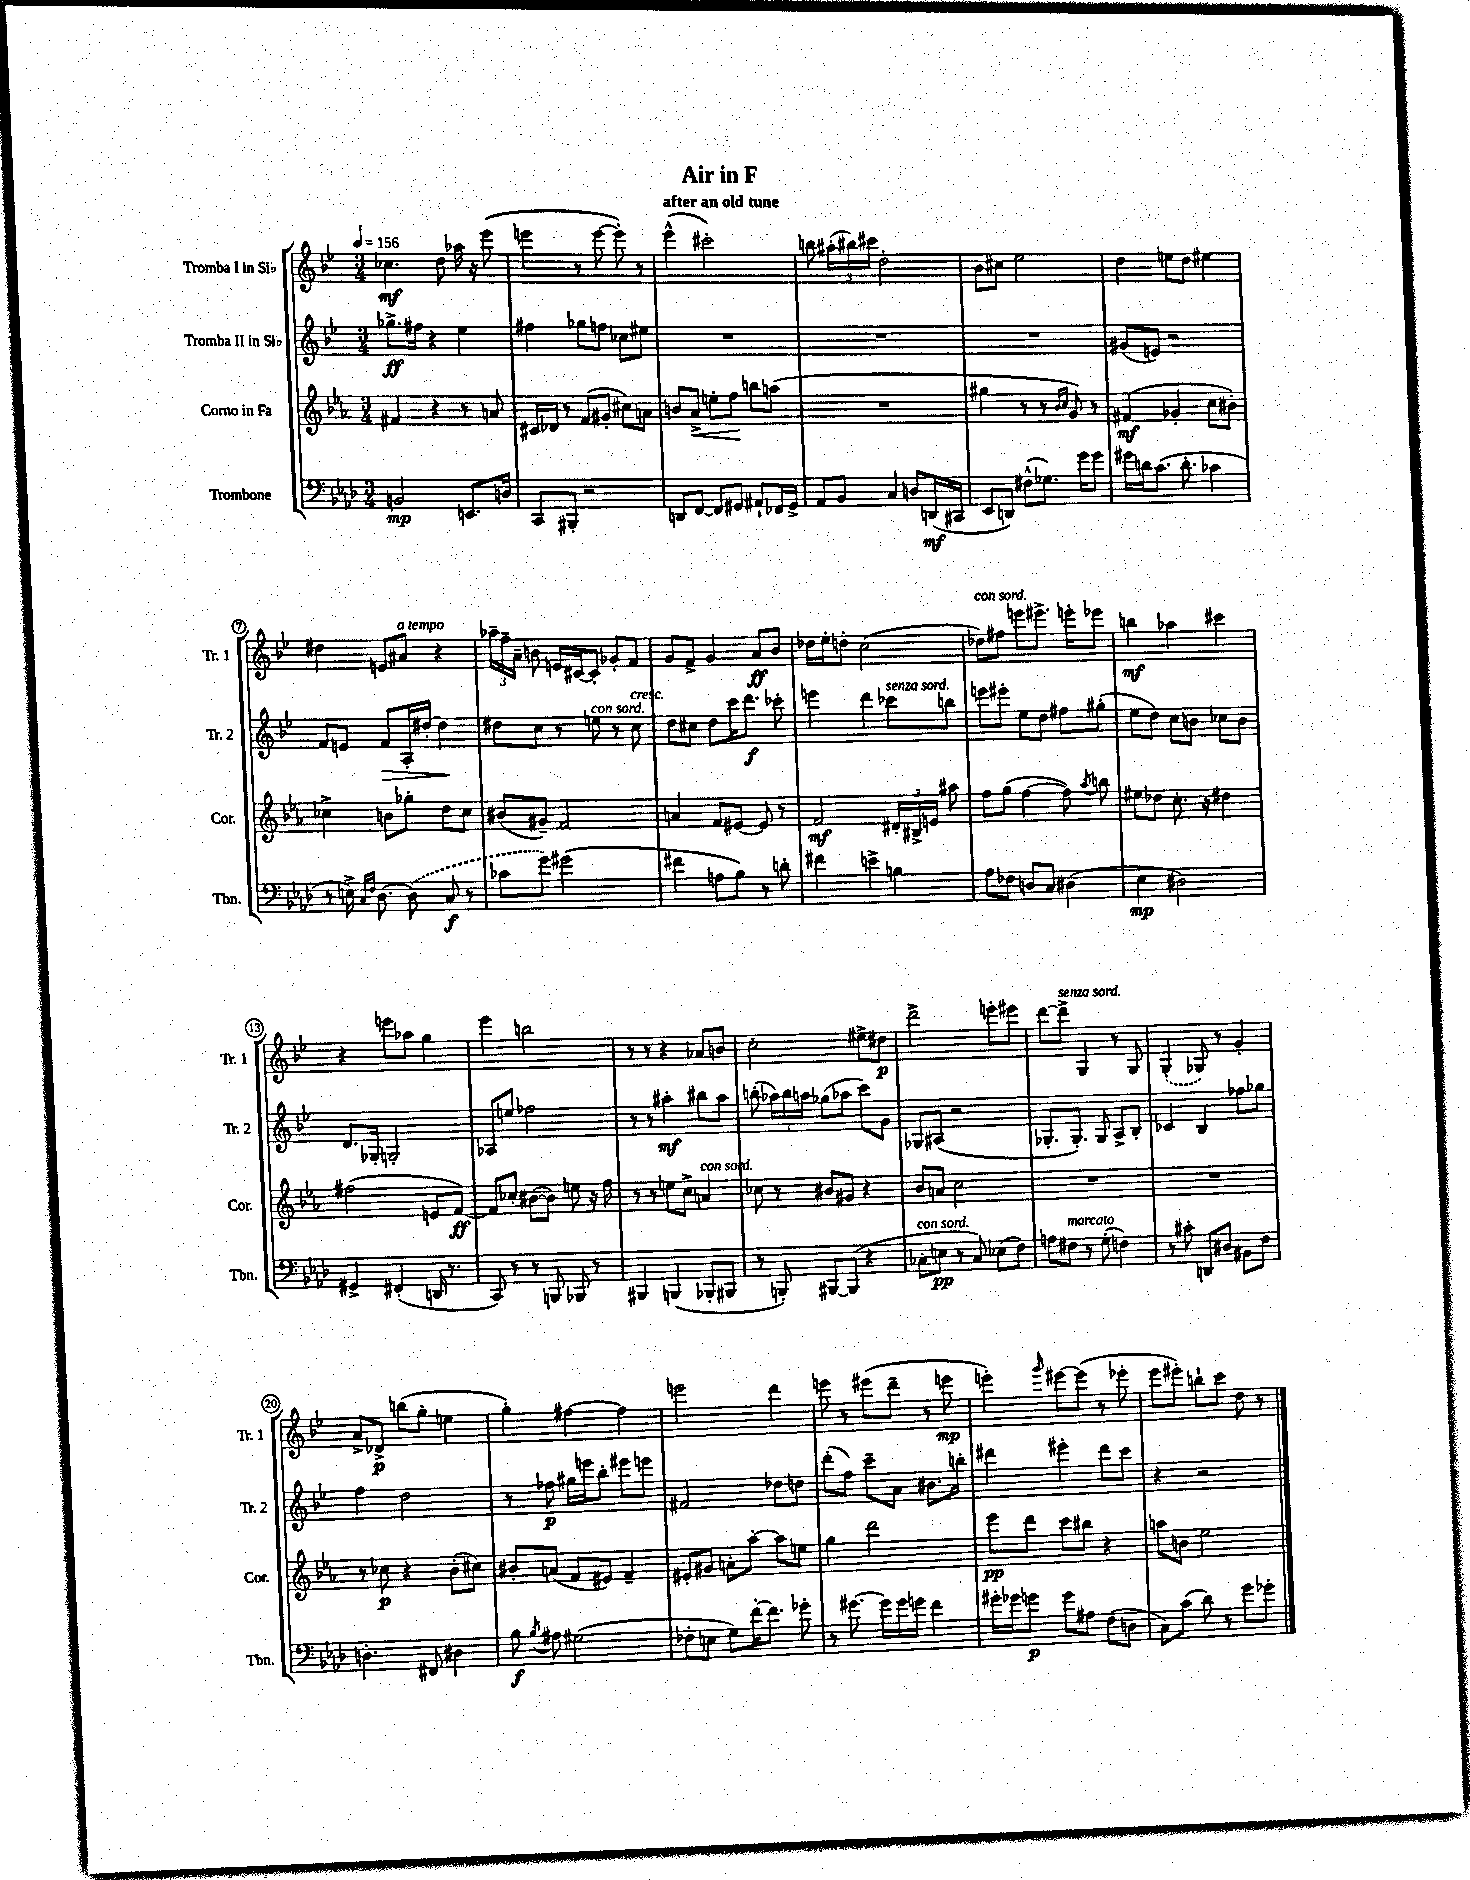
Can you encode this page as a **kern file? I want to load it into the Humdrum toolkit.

**kern	**kern	**kern	**kern
*staff4	*staff3	*staff2	*staff1
*clefF4	*clefG2	*clefG2	*clefG2
*k[b-e-a-d-]	*k[b-e-a-]	*k[b-e-]	*k[b-e-]
*M3/4	*M3/4	*M3/4	*M3/4
*MM156	*MM156	*MM156	*MM156
2BB	4f#	8.gg-^	4.cc-
.	.	16ff#	.
.	4r	4r	.
.	.	.	8dd
8.EE	8r	4ee-	16aa-
.	.	.	16r
.	8a	.	(8eee-
16D	.	.	.
=	=	=	=
8CC	16c#	4ff#	4eee
.	16d-	.	.
8BBB#'	8r	.	.
2r	(8f	8gg-	8r
.	8g#'	8ff	[8eee
.	8cc#)	8cc-	8eee'])
.	8a	8ee#	8r
=	=	=	=
8DD	8b	2.r	(4eee-^^
[8FF	8a-^	.	.
8FF]	8ee'	.	2ccc#')
8GG#	8ff	.	.
8AA#`	8bb	.	.
16FF-	(8aa	.	.
16GG#^	.	.	.
=	=	=	=
8AA-	2.r	2.r	8bb
8BB-	.	.	(24aa#'
.	.	.	24bb#)
.	.	.	24ccc#
4C	.	.	2dd'
8D	.	.	.
(16DD	.	.	.
16CC#	.	.	.
=	=	=	=
8EE-	4gg#	2.r	8b-
8DD)	.	.	8cc#
(8F#^^	8r	.	2ee-
8.G-)	8r	.	.
.	16qqb-	.	.
.	16qqcc	.	.
.	8g)	.	.
16g	.	.	.
8g	8r	.	.
=	=	=	=
16g#	(4f#	(8g#	4dd
16d	.	.	.
(8.c	.	8e)	.
.	4g-'	2r	8ee
8.d'	.	.	.
.	.	.	8dd
4c-	8cc	.	4ee#
.	8b#')	.	.
=	=	=	=
8r	4cc-^	8f	4dd#
16E^)	.	8e	.
16qqC	.	.	.
16qqF	.	.	.
[8.D-	.	.	.
.	8b	8f	8e
(8D-]	8gg-'	16A'	8a#
.	.	[16dd#'	.
8C	8dd	4dd#]	4r
8r	8cc-	.	.
=	=	=	=
8c-	(8b#	8dd#	24aa-~
.	.	.	24ff~
.	.	.	24a~
8g)	8g#~)	8cc	8b
(2g#	2f	8r	16e
.	.	.	[16c#
.	.	8ee	8c#']
.	.	8r	8g-'
.	.	8cc	8f
=	=	=	=
4f#	4a	8dd	8g
.	.	8cc#	8f^
8A	8f	8dd	4g
8B-)	[8e#	16ccc	.
.	.	8.ddd	.
8r	8e#]	.	8a
8d'	8r	8ccc-'	8b-
=	=	=	=
4f#	2f	4eee	16dd-
.	.	.	16ee-'
.	.	.	8dd'
4e^	.	4ddd	(2cc
4B	24d#'	8ccc-	.
.	24B#^	.	.
.	24e	.	.
.	8aa#	8bb	.
=	=	=	=
8A-	8ff	8eee	8dd-)
8F-	(8gg	8eee#'	8ff#
8D	[4ff	8ee-	8eee
8C	.	8dd	8.eee#^
(4D#	8ff])	8ff#	.
.	.	.	16eee'
.	8qaa-	.	.
.	8bb	(8gg#'	8eee-
=	=	=	=
4E-	8ee#	8ee-	4bb
.	8dd-	8dd)	.
2D#)	8.cc'	8cc	4aa-
.	.	8b	.
.	16r	.	.
.	4dd#	8cc-	4ccc#
.	.	8b	.
=	=	=	=
4GG#^	(2ff#	8.d	4r
.	.	16G-'	.
(4FF#'	.	2G'	8eee
.	.	.	8aa-
16DD	8e	.	4gg
8.r	.	.	.
.	[8f)	.	.
=	=	=	=
8CC)	8f]	8A-	4eee-
8r	8cc-'	8ee	.
8r	([8b#	2ff-	2bb
8BBB	8b#])	.	.
8BBB-	8ee	.	.
8r	16r	.	.
.	16ff	.	.
=	=	=	=
4BBB#	8r	8r	8r
.	8r	8r	8r
(4BBB	8ee	4aa#'	4r
.	8cc^	.	.
8BBB-'	4a	8bb#	8a-
8BBB#	.	8aa#	8b
=	=	=	=
8r	8cc-	(8bb'	2cc'
8BBB')	8r	24aa-)	.
.	.	24bb	.
.	.	24aa	.
[8BBB#	8b#	(8gg-	.
(8BBB#]	8g#	8aa-	.
4r	4r	8ccc)	8ee#^
.	.	8g	8dd#
=	=	=	=
8C-'	8b-	8G-	2ddd^
8E	8a	(8A#	.
8r	2cc	2r	.
8C-)	.	.	.
(8E-	.	.	8eee'
8F)	.	.	8eee#
=	=	=	=
8A	2.r	8.G-'	[8ddd
8F#	.	.	8ddd^]
.	.	8.G-')	.
8r	.	.	4G
(8G'	.	8G-	.
4F)	.	8A^	8r
.	.	8B-'	8G
=	=	=	=
8r	2.r	4c-	(4G'
8c#'	.	.	.
8DD	.	4B-	8G-)
8D#	.	.	8r
8BB#	.	8ff-	4g'
8F	.	8gg-	.
=	=	=	=
4.D'	8r	4ff	8a^
.	8cc-	.	8d-^
.	4r	2dd	(8bb
8FF#	.	.	8gg'
4D#	(8b-'	.	4ee
.	8cc#)	.	.
=	=	=	=
8B-	8b#'	8r	4gg')
8qB-	.	.	.
8A#	(8a	8ff-	.
(2G#	8f	16gg#	[4ff#
.	.	16eee	.
.	8e#)	8bb-'	.
.	4f~	8eee#	4ff#]
.	.	8eee	.
=	=	=	=
8F-'	8e#'	2f#	2eee
8E	8g#	.	.
8G)	8a'	.	.
[16f'	[8aa-'	.	.
8.f]	.	.	.
.	8aa-]	8dd-	4ddd
8g-'	8ee	8dd	.
=	=	=	=
8r	4gg	(8ddd'	8eee
[8.g#	.	8ff)	8r
.	2ddd	8ccc~	(8eee#
16g#]	.	.	.
16g#	.	8a	8ddd~
16g	.	.	.
4f	.	8.b#	8r
.	.	.	8eee
.	.	16bb'	.
=	=	=	=
16g#'	8eee-	4ddd#	4eee')
16g-	.	.	.
8g	8ddd	.	.
.	.	.	16qqggg
8g	8ccc	4eee#'	[8eee#
8A#	8bb#	.	(8eee#]
(8F	4r	8ddd#	8r
8D	.	8ccc	8eee-'
=	=	=	=
8C)	8aa	4r	8eee-
(8c	8b	.	8eee#')
8d-)	2ee-	2r	8bb`
8r	.	.	8ccc
8g	.	.	8dd
8g-'	.	.	8r
==	==	==	==
*-	*-	*-	*-
